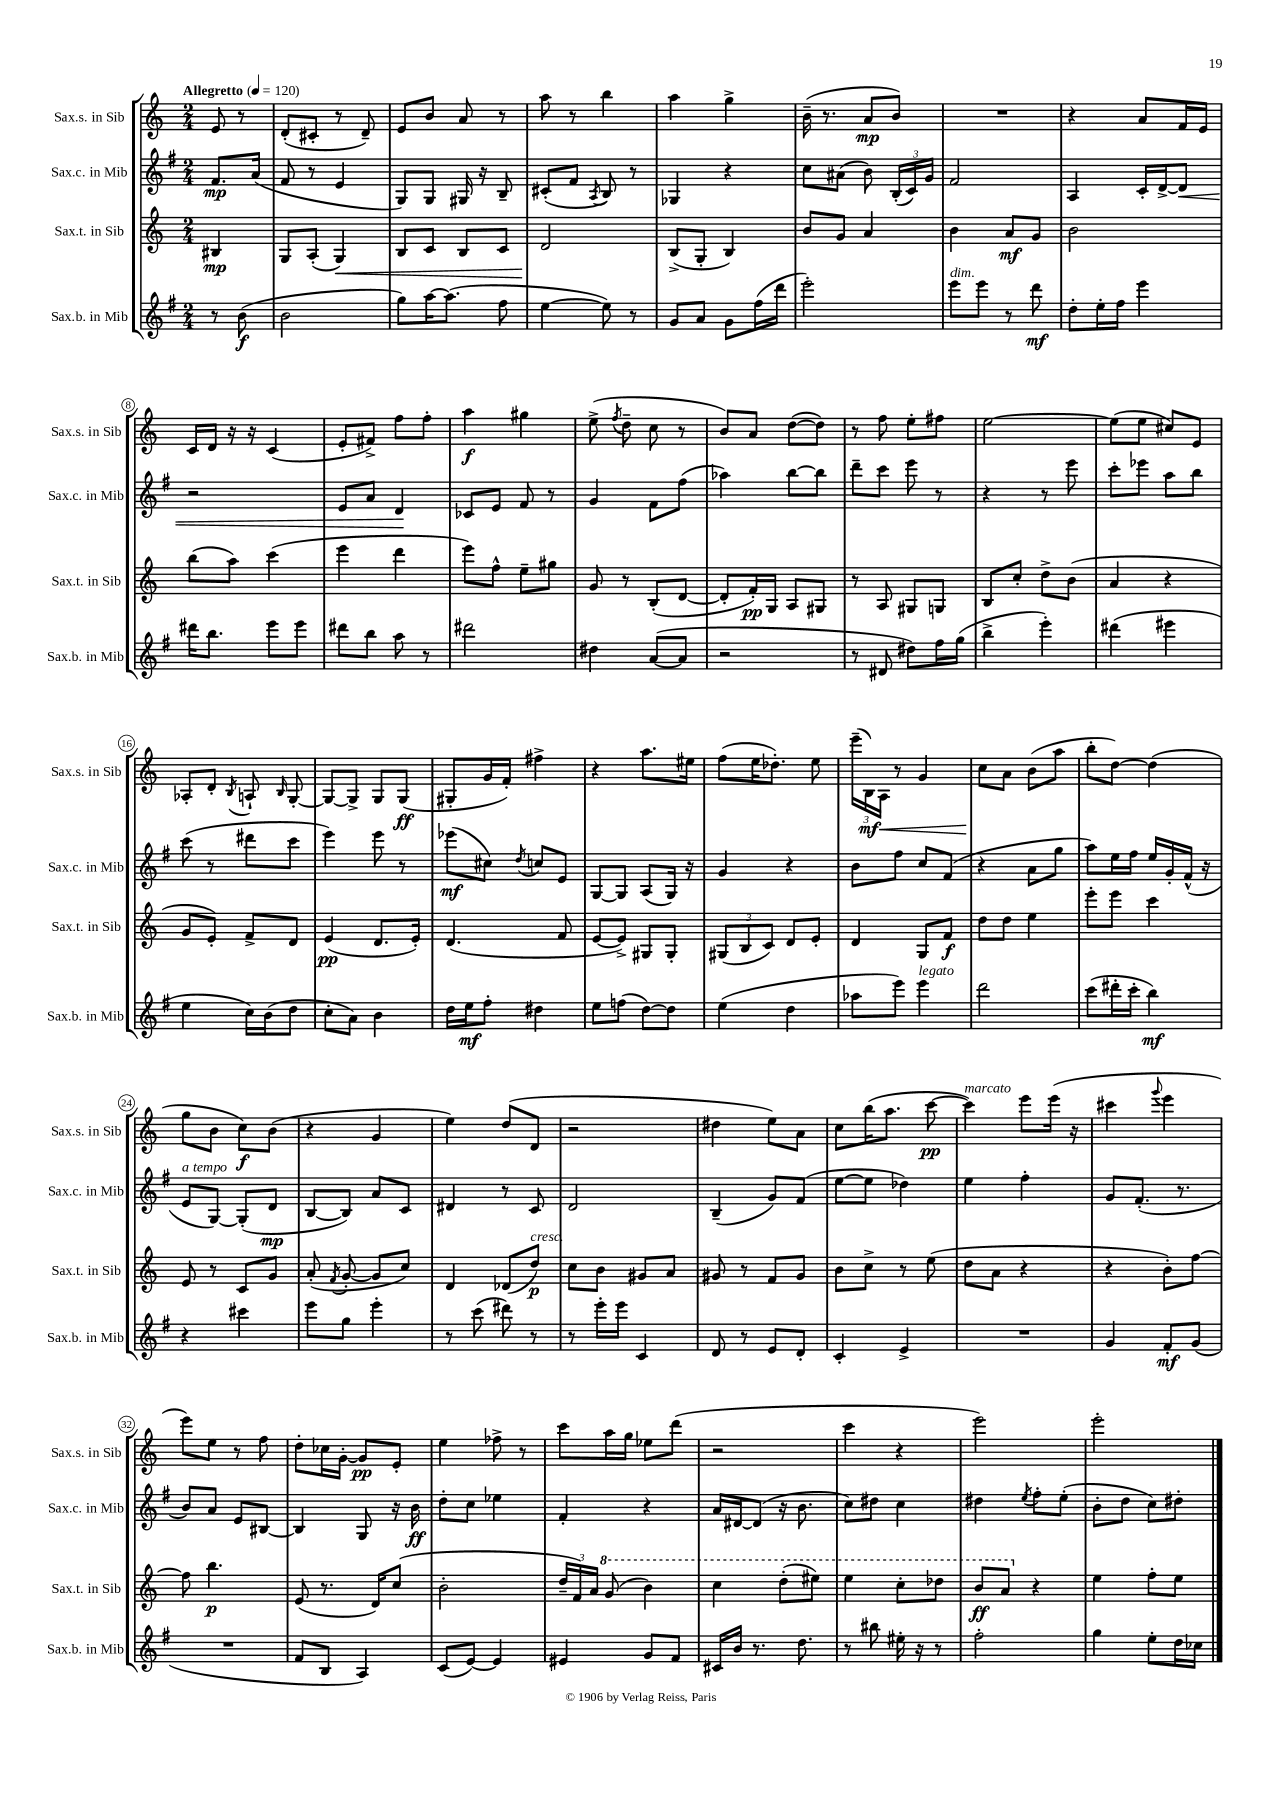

**kern	**dynam	**kern	**dynam	**kern	**dynam	**kern	**dynam
*part4	*part4	*part3	*part3	*part2	*part2	*part1	*part1
*staff4	*staff4	*staff3	*staff3	*staff2	*staff2	*staff1	*staff1
*I"Sax.b. in Mib	*	*I"Sax.t. in Sib	*	*I"Sax.c. in Mib	*	*I"Sax.s. in Sib	*
*I'Sax.b. in Mib	*	*I'Sax.t. in Sib	*	*I'Sax.c. in Mib	*	*I'Sax.s. in Sib	*
*clefG2	*	*clefG2	*	*clefG2	*	*clefG2	*
*k[f#]	*	*k[]	*	*k[f#]	*	*k[]	*
*M2/4	*	*M2/4	*	*M2/4	*	*M2/4	*
*MM120	*	*MM120	*	*MM120	*	*MM120	*
=	=	=	=	=	=	=	=
!	!	!	!	!	!	!LO:TX:a:B:t=Allegretto	!
8r	.	4B#X/	mp	8.f#/L	mp	8e/	.
(8b\	f	.	.	.	.	8r	.
.	.	.	.	(16a/Jk	.	.	.
=1	=1	=1	=1	=1	=1	=1	=1
2b\	.	8G/L	.	8f#/	.	(8d'/L	.
.	.	(8A'/J	.	8r	.	8c#X'/J	.
!	!	!	!LO:HP:b	!	!	!	!
.	.	4G/)	<	4e/	.	8r	.
.	.	.	.	.	.	8d~/)	.
=2	=2	=2	=2	=2	=2	=2	=2
8gg\L)	.	8B/L	.	8G/L)	.	8e/L	.
[16aa\K	.	8c/J	.	8G/J	.	8b/J	.
(8.aa\J]	.	.	.	.	.	.	.
.	.	8B/L	.	16G#X/	.	8a/	.
.	.	.	.	16r	.	.	.
8ff#\	.	8c/J	.	8B~/	.	8r	.
=3	=3	=3	=3	=3	=3	=3	=3
[4ee\	.	2d/	.	(8c#X'/L	.	8aa\	.
.	.	.	.	8f#/J	.	8r	.
.	.	.	.	8qA/	.	.	.
8ee\])	.	.	.	8B/)	.	4bb\	.
8r	.	.	.	8r	.	.	.
.	.	.	[	.	.	.	.
=4	=4	=4	=4	=4	=4	=4	=4
8g/L	.	(8B^/L	.	4G-X/	.	4aa\	.
8a/J	.	8G'/J	.	.	.	.	.
8g\L	.	4B/)	.	4r	.	4gg^\	.
(16ff#\L	.	.	.	.	.	.	.
16ddd\JJ	.	.	.	.	.	.	.
=5	=5	=5	=5	=5	=5	=5	=5
2eee'\)	.	8b/L	.	8cc\L	.	(16b~\	.
.	.	.	.	.	.	8.r	.
.	.	8g/J	.	(8a#X\J	.	.	.
.	.	4a/	.	8b\)	.	8a/L	mp
.	.	.	.	(24B'/LL	.	8b/J)	.
.	.	.	.	24c/)	.	.	.
.	.	.	.	24g/JJ	.	.	.
=6	=6	=6	=6	=6	=6	=6	=6
!LO:TX:a:i:t=dim.	!	!	!	!	!	!	!
8eee\L	.	4b\	.	2f#/	.	2r	.
8eee\J	.	.	.	.	.	.	.
8r	.	8a/L	mf	.	.	.	.
8ddd\	mf	8g/J	.	.	.	.	.
=7	=7	=7	=7	=7	=7	=7	=7
8dd'\L	.	2b\	.	4A/	.	4r	.
16ee'\L	.	.	.	.	.	.	.
16ff#\JJ	.	.	.	.	.	.	.
4eee\	.	.	.	16c'/LL	.	8a/L	.
.	.	.	.	[16d^/J	.	.	.
!	!	!	!	!	!LO:HP:b	!	!
.	.	.	.	8d/J]	<	16f/L	.
.	.	.	.	.	.	16e/JJ	.
!!LO:LB:g=z
=8	=8	=8	=8	=8	=8	=8	=8
16ddd#X\KL	.	(8bb\L	.	2r	.	16c/LL	.
8.bb\J	.	.	.	.	.	16d/JJ	.
.	.	8aa\J)	.	.	.	16r	.
.	.	.	.	.	.	16r	.
8eee\L	.	(4ccc\	.	.	.	(4c/	.
8eee\J	.	.	.	.	.	.	.
=9	=9	=9	=9	=9	=9	=9	=9
8ddd#X\L	.	4eee\	.	8e/L	.	8e'/L	.
8bb\J	.	.	.	8a/J	.	8f#X^/J)	.
8aa\	.	4ddd\	.	4d/	.	8ff\L	.
8r	.	.	.	.	.	8ff'\J	.
.	.	.	.	.	[	.	.
=10	=10	=10	=10	=10	=10	=10	=10
2ddd#X\	.	8eee\L)	.	8c-X/L	.	4aa\	f
.	.	8ff^^\J	.	8e/J	.	.	.
.	.	8ee~\L	.	8f#/	.	4gg#X\	.
.	.	8gg#X\J	.	8r	.	.	.
=11	=11	=11	=11	=11	=11	=11	=11
4dd#X\	.	8g/	.	4g/	.	(8ee^\	.
.	.	.	.	.	.	8qff/	.
.	.	8r	.	.	.	8dd~\	.
([8a/L	.	(8B'/L	.	8f#\L	.	8cc\	.
8a/J]	.	[8d/J	.	(8ff#\J	.	8r	.
=12	=12	=12	=12	=12	=12	=12	=12
2r	.	8d'/L]	.	4aa-X\)	.	8b/L)	.
.	.	16f'/L)	pp	.	.	8a/J	.
.	.	16G/JJ	.	.	.	.	.
.	.	8A/L	.	[8bb\L	.	([8dd\L	.
.	.	8G#X/J	.	8bb\J]	.	8dd\J])	.
=13	=13	=13	=13	=13	=13	=13	=13
8r	.	8r	.	8ddd~\L	.	8r	.
8d#X/	.	8A/	.	8ccc\J	.	8ff\	.
8dd#X\L)	.	8G#X/L	.	8eee\	.	8ee'\L	.
16ff#\L	.	8Gn/J	.	8r	.	8ff#X\J	.
(16gg\JJ	.	.	.	.	.	.	.
=14	=14	=14	=14	=14	=14	=14	=14
4bb^\	.	8B/L	.	4r	.	[2ee\	.
.	.	8cc'/J	.	.	.	.	.
4eee'\)	.	8dd^\L	.	8r	.	.	.
.	.	(8b\J	.	8eee\	.	.	.
=15	=15	=15	=15	=15	=15	=15	=15
(4ddd#X\	.	4a/	.	8ccc'\L	.	(8ee\L]	.
.	.	.	.	8eee-X\J	.	8ee\J	.
4eee#X\	.	4r	.	8aa\L	.	8cc#X/L)	.
.	.	.	.	8bb\J	.	8e/J	.
!!LO:LB:g=z
=16	=16	=16	=16	=16	=16	=16	=16
4ee\	.	8g/L	.	(8ccc\	.	8A-X'/L	.
.	.	8e'/J)	.	8r	.	8d'/J	.
.	.	.	.	.	.	8qB/	.
16cc\LL)	.	8f^/L	.	8ddd#X\L	.	8An`/	.
(16b\J	.	.	.	.	.	.	.
.	.	.	.	.	.	16qqB/	.
8dd\J	.	8d/J	.	8ccc\J	.	[8G'/	.
=17	=17	=17	=17	=17	=17	=17	=17
8cc'\L	.	(4e/	pp	4eee\)	.	8G/L_	.
8a\J)	.	.	.	.	.	8G^/J]	.
4b\	.	8.d/L	.	8eee\	.	8G/L	.
.	.	.	.	8r	.	(8G/J	ff
.	.	16e'/Jk)	.	.	.	.	.
=18	=18	=18	=18	=18	=18	=18	=18
16dd\LL	.	(4.d/	.	(8eee-X\L	mf	8G#X'/L	.
16ee\J	mf	.	.	.	.	.	.
8ff#'\J	.	.	.	8cc#X\J)	.	16g/L	.
.	.	.	.	.	.	16f'/JJ)	.
.	.	.	.	8qdd/	.	.	.
4dd#X\	.	.	.	8ccn/L	.	4ff#X^\	.
.	.	8f/	.	8e/J	.	.	.
=19	=19	=19	=19	=19	=19	=19	=19
8ee\L	.	[8e/L	.	[8G/L	.	4r	.
(8ffn\J	.	8e^/J])	.	8G/J]	.	.	.
[8dd\L)	.	8G#X/L	.	(8A/L	.	8.aa\L	.
8dd\J]	.	8G#'/J	.	16G/Jk)	.	.	.
.	.	.	.	16r	.	16ee#X\Jk	.
=20	=20	=20	=20	=20	=20	=20	=20
(4ee\	.	(12G#X/L	.	4g/	.	(8ff\L	.
.	.	12B/	.	.	.	.	.
.	.	.	.	.	.	16ee\K	.
.	.	12c/J)	.	.	.	.	.
.	.	.	.	.	.	8.dd-X'\J)	.
4dd\	.	8d/L	.	4r	.	.	.
.	.	8e'/J	.	.	.	8ee\	.
=21	=21	=21	=21	=21	=21	=21	=21
8aa-X\L	.	4d/	.	8b\L	.	(24eee~\LL	.
.	.	.	.	.	.	24B\)	mf
!	!	!	!	!	!	!	!LO:HP:b
.	.	.	.	.	.	24A\JJ	<
8eee\J)	.	.	.	8ff#\J	.	8r	.
!LO:TX:a:i:t=legato	!	!	!	!	!	!	!
4eee\	.	8G/L	.	8cc/L	.	4g/	.
.	.	8f/J	f	(8f#/J	.	.	.
=22	=22	=22	=22	=22	=22	=22	=22
2ddd\	.	8dd\L	.	4r	.	8cc\L	.
.	.	8dd\J	.	.	.	8a\J	[
.	.	4ee\	.	8a\L	.	(8b\L	.
.	.	.	.	8gg\J	.	8aa\J	.
=23	=23	=23	=23	=23	=23	=23	=23
(8ccc\L	.	8eee'\L	.	8aa\L)	.	8bb'\L	.
16ddd#X'\L	.	8eee\J	.	16ee\L	.	[8dd\J)	.
16ccc'\JJ	.	.	.	16ff#\JJ	.	.	.
4bb\)	mf	4ccc\	.	16ee/LL	.	(4dd\]	.
.	.	.	.	16g'/	.	.	.
.	.	.	.	(16f#^^/JJ	.	.	.
.	.	.	.	16r	.	.	.
!!LO:LB:g=z
=24	=24	=24	=24	=24	=24	=24	=24
!	!	!	!	!LO:TX:a:i:t=a tempo	!	!	!
4r	.	8e/	.	8e/L	.	8gg\L	.
.	.	8r	.	[8G/J)	.	8b\J	.
4ccc#X\	.	8c/L	.	(8G'/L]	.	8cc\L)	f
.	.	8g/J	.	8d/J	mp	(8b\J	.
=25	=25	=25	=25	=25	=25	=25	=25
8eee\L	.	(8a'/	.	[8B/L	.	4r	.
.	.	8qf/	.	.	.	.	.
8gg\J	.	[8g'/	.	8B/J])	.	.	.
4eee'\	.	8g/L]	.	8a/L	.	4g/	.
.	.	8cc/J)	.	8c/J	.	.	.
=26	=26	=26	=26	=26	=26	=26	=26
8r	.	4d/	.	4d#X/	.	4ee\)	.
(8ccc\	.	.	.	.	.	.	.
8ddd#X\)	.	(8d-X/L	.	8r	.	(8dd/L	.
!	!	!LO:TX:a:i:t=cresc.	!	!	!	!	!
8r	.	8dd/J)	p	8c/	.	8d/J	.
=27	=27	=27	=27	=27	=27	=27	=27
8r	.	8cc\L	.	2d/	.	2r	.
16eee'\LL	.	8b\J	.	.	.	.	.
16eee\JJ	.	.	.	.	.	.	.
4c/	.	8g#X/L	.	.	.	.	.
.	.	8a/J	.	.	.	.	.
=28	=28	=28	=28	=28	=28	=28	=28
8d/	.	8g#X/	.	(4B~/	.	4dd#X\	.
8r	.	8r	.	.	.	.	.
8e/L	.	8f/L	.	8g/L)	.	8ee\L)	.
8d'/J	.	8g#/J	.	(8f#/J	.	8a\J	.
=29	=29	=29	=29	=29	=29	=29	=29
4c'/	.	8b\L	.	[8ee\L	.	8cc\L	.
.	.	8cc^\J	.	8ee\J]	.	(16bb\K	.
.	.	.	.	.	.	8.aa\J	.
4e^/	.	8r	.	4dd-X\)	.	.	.
.	.	(8ee\	.	.	.	[8ccc\	pp
=30	=30	=30	=30	=30	=30	=30	=30
!	!	!	!	!	!	!LO:TX:a:i:t=marcato	!
2r	.	8dd\L	.	4ee\	.	4ccc\])	.
.	.	8a\J	.	.	.	.	.
.	.	4r	.	4ff#'\	.	8eee\L	.
.	.	.	.	.	.	(16eee\Jk	.
.	.	.	.	.	.	16r	.
=31	=31	=31	=31	=31	=31	=31	=31
4g/	.	4r	.	8g/L	.	4ccc#X\	.
.	.	.	.	(8.f#'/J	.	.	.
.	.	.	.	.	.	8qqggg/	.
8f#'/L	mf	8b'\L)	.	.	.	4eee\	.
.	.	.	.	8.r	.	.	.
(8g/J	.	[8ff\J	.	.	.	.	.
!!LO:LB:g=z
=32	=32	=32	=32	=32	=32	=32	=32
2r	.	8ff\]	.	8b/L)	.	8eee\L)	.
.	.	4.bb\	p	8a/J	.	8ee\J	.
.	.	.	.	8e/L	.	8r	.
.	.	.	.	[8B#X/J	.	8ff\	.
=33	=33	=33	=33	=33	=33	=33	=33
8f#/L	.	(8e/	.	4B#/]	.	8dd'\L	.
8B/J	.	8.r	.	.	.	16cc-X\L	.
.	.	.	.	.	.	[16g'\JJ	.
4A/)	.	.	.	8G/	.	8g/L]	pp
.	.	16d/KL)	.	.	.	.	.
.	.	(8cc/J	.	16r	.	8e'/J	.
.	.	.	.	16b\	ff	.	.
=34	=34	=34	=34	=34	=34	=34	=34
(8c/L	.	2b'\	.	8dd'\L	.	4ee\	.
[8e/J)	.	.	.	8cc\J	.	.	.
4e/]	.	.	.	4ee-X\	.	8ff-X^\	.
.	.	.	.	.	.	8r	.
=35	=35	=35	=35	=35	=35	=35	=35
4e#X/	.	24dd~/LL	.	4f#'/	.	8ccc\L	.
.	.	24f/)	.	.	.	.	.
.	.	24a/JJ	.	.	.	.	.
*	*	*8va	*	*	*	*	*
.	.	(8gg/	.	.	.	16aa\L	.
.	.	.	.	.	.	16gg\JJ	.
8g/L	.	4bb\)	.	4r	.	8ee-X\L	.
8f#/J	.	.	.	.	.	(8ddd\J	.
=36	=36	=36	=36	=36	=36	=36	=36
16c#X/LL	.	4ccc\	.	16a/LL	.	2r	.
16b/JJ	.	.	.	[16d#X/J	.	.	.
8.r	.	.	.	(8d#/J]	.	.	.
.	.	(8ddd'\L	.	16r	.	.	.
8.dd\	.	.	.	8.b\	.	.	.
.	.	8eee#X\J)	.	.	.	.	.
=37	=37	=37	=37	=37	=37	=37	=37
8r	.	4eee\	.	8cc\L)	.	4ccc\	.
8bb#X\	.	.	.	8dd#X\J	.	.	.
16ee#X'\	.	8ccc'\L	.	4cc\	.	4r	.
16r	.	.	.	.	.	.	.
8r	.	8ddd-X\J	.	.	.	.	.
=38	=38	=38	=38	=38	=38	=38	=38
2ff#'\	.	8bb/L	ff	4dd#X\	.	2eee\)	.
.	.	8aa/J	.	.	.	.	.
.	.	.	.	8qee/	.	.	.
*	*	*X8va	*	*	*	*	*
.	.	4r	.	8ff#'\L	.	.	.
.	.	.	.	(8ee'\J	.	.	.
=39	=39	=39	=39	=39	=39	=39	=39
4gg\	.	4ee\	.	8b'\L	.	2eee'\	.
.	.	.	.	8dd\J	.	.	.
8ee'\L	.	8ff'\L	.	8cc\L)	.	.	.
16dd\L	.	8ee\J	.	8dd#X'\J	.	.	.
16cc-X\JJ	.	.	.	.	.	.	.
==	==	==	==	==	==	==	==
*-	*-	*-	*-	*-	*-	*-	*-
